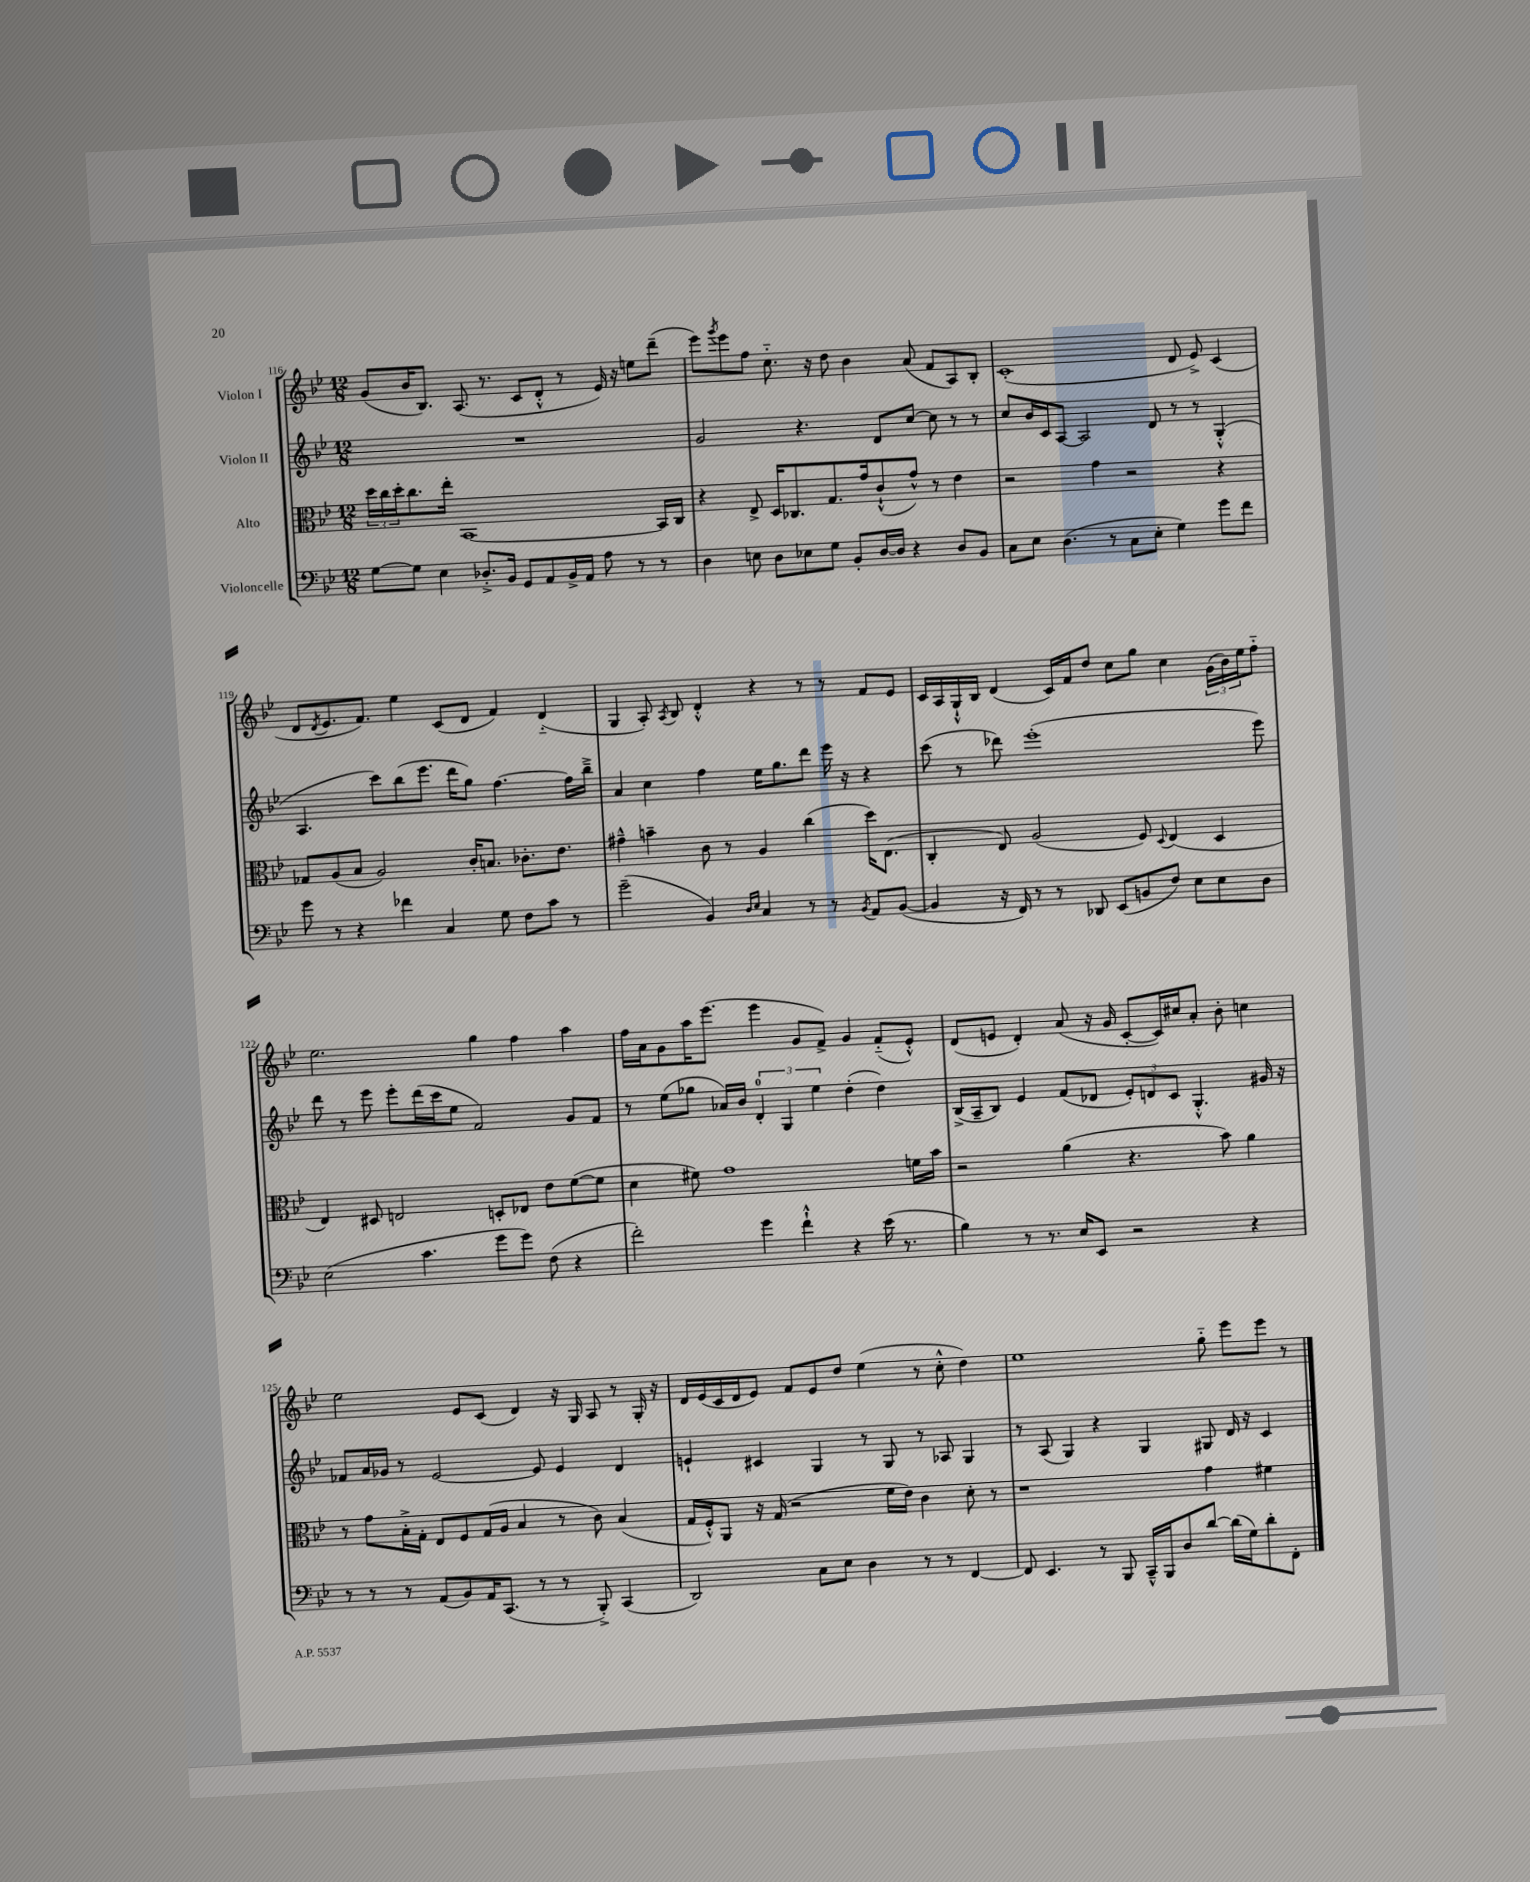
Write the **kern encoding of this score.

**kern	**kern	**kern	**kern
*part4	*part3	*part2	*part1
*staff4	*staff3	*staff2	*staff1
*I"Violoncelle	*I"Alto	*I"Violon II	*I"Violon I
*clefF4	*clefC3	*clefG2	*clefG2
*k[b-e-]	*k[b-e-]	*k[b-e-]	*k[b-e-]
*M12/8	*M12/8	*M12/8	*M12/8
=116	=116	=116	=116
[8G\L	24dd\LL	1.r	(8g/L
.	24cc\	.	.
.	24dd'\J	.	.
8G\J]	8.cc\	.	16b-/K
.	.	.	8.B-/J)
4E-\	.	.	.
.	16ee-'\Jk	.	.
.	[1BB-	.	(8.A/
8.D-X'^/L	.	.	.
.	.	.	8.r
16BB-/Jk	.	.	.
8GG/L	.	.	8c/L
8AA/	.	.	8d'^^/J
16BB-^/L	.	.	8r
16AA/JJ	.	.	.
8A\	.	.	16e-/)
.	.	.	16r
8r	.	.	8een\L
8r	16BB-/LL]	.	(8ddd~\J
.	16C/JJ	.	.
=117	=117	=117	=117
4D\	4r	2g/	8eee-\L)
.	.	.	8qggg/
.	.	.	8eee-\
8En\	8E-^/	.	8ff\J
8D\L	16D/KL	.	8.cc\
.	8.C-X/	.	.
8E-X\	.	4.r	.
.	.	.	16r
8G\J	8.G/	.	8dd\
8BB-'/L	.	.	4b-\
.	16g/k	.	.
[16D/L	(8c`^^/	8d/L	.
16D/JJ]	.	.	.
4r	8g^^/J)	[8cc/J	(8a/
.	8r	8cc\]	8f/L
8D/L	4e-\	8r	8A/)
8BB-/J	.	8r	8B-'/J
=118	=118	=118	=118
8C\L	2r	8cc/L	(1c'
8E-\J	.	16b-/L	.
.	.	16c/J	.
(4.D\	.	[8A/J	.
.	.	2A/]	.
.	4g\	.	.
8r	.	.	.
8C\L	2r	.	.
8E-'\J	.	8d/	.
4G\)	.	8r	8d/
.	.	8r	8e-^/)
8g\L	4r	(4G'^^/	(4c/
8f\J	.	.	.
!!LO:LB:g=z
=119	=119	=119	=119
8g\	8G-X/L	4.A/	8d/L
.	.	.	8qd/
8r	(8A/	.	8.e-/
4r	8B-/J	.	.
.	.	.	8.f/J)
.	2A/)	8ccc\L)	.
4f-X\	.	(8bb-\	4ee-\
.	.	8.eee-\J	.
4C/	.	.	(8c/L
.	.	16ddd\KL	.
.	16c'/KL	8gg\J)	8d/J
.	8.Bn/J	.	.
8G\	.	[4.ff\	4f/)
8F\L	8.c-X'\L	.	.
8c\J	.	.	(4d/
.	8.e-\J	.	.
8r	.	16ff\LL]	.
.	.	16bb-~^\JJ	.
=120	=120	=120	=120
(2g~\	4g#X~^^\	4a/	4G/
.	4bn~\	4cc\	8A'/)
.	.	.	8qA/
.	.	.	8B-/
4BB-/)	8c\	4ff\	4d'^^/
.	8r	.	.
16qqD/LL	.	.	.
16qqE-/JJ	.	.	.
4C/	4A/	16ee-\KL	4r
.	.	8.gg\	.
8r	(4cc\	8ddd\J	8r
8r	.	16eee-\	8r
.	.	16r	.
8qBB-/	.	.	.
8AA/L	16dd\KL)	4r	8f/L
.	(8.E-\J	.	.
([8BB-/J	.	.	8e-/J
=121	=121	=121	=121
4BB-/]	4C'/	(8ccc\	16c/LL
.	.	.	16A/
.	.	8r	16G`^^/
.	.	.	16B-/JJ
16r	8E-/)	8ddd-X\)	(4d/
16FF/)	.	.	.
8r	(2A/	(1eee-'	.
8r	.	.	16c/LL)
.	.	.	16f/J
8DD-X/	.	.	8dd/J
(8EE-/L	.	.	8cc\L
8BBn/	8F/)	.	8gg\J
.	8qqD/	.	.
8F/J)	(4E-/	.	4cc\
8E-\L	.	.	.
8E-\	4D/	.	(24g\LL
.	.	.	24b-\)
.	.	.	24ee-\J
8D\J	.	8eee-\)	8ff\J
!!LO:LB:g=z
=122	=122	=122	=122
(2E-\	4E-/)	8ddd\	2.ee-\
.	.	8r	.
.	8D#X/	8eee-\	.
.	2En/	8eee-'\L	.
4.c\	.	(16ddd\L	.
.	.	16ccc\J	.
.	.	8ee-\J	.
.	.	2f/)	4gg\
8g\L	8Dn'/L	.	.
8g\J)	8E-X/J	.	4ff\
(8F\	8e-\L	.	.
4r	([8f\	8g/L	4aa\
.	8f\J]	8f/J	.
=123	=123	=123	=123
2f'\)	4d\	8r	16ff\LL
.	.	.	16a\J
.	.	(8ee-\L	8g\
.	8f#X\)	8gg-X\J	16aa\K
.	.	.	(8.eee-\J
.	1g	16a-X/LL)	.
.	.	16b-/JJ	.
4g\	.	6d'/	4eee-\
.	.	6G/	.
4f`^^\	.	.	8g/L
.	.	6ee-\	.
.	.	.	8f^/J)
4r	.	(4dd'\	4g/
(16e-\	.	4dd\)	(8f/L
8.r	.	.	.
.	16fn\LL	.	8e-'^^/J)
.	16b-\JJ	.	.
=124	=124	=124	=124
4B-\)	2r	(16B-^/LL	(8d/L
.	.	16A~/J	.
.	.	8B-/J)	8en/J
8r	.	4e-/	4d'/)
8.r	.	.	.
.	(4a\	(8f/L	(8a/
16E-/KL	.	.	.
8EE-/J	.	8d-X/J	16r
.	.	.	16g/
2r	4.r	12e-'/L)	[8c'/L
.	.	12dn/	.
.	.	.	16c/L])
.	.	12c/J	.
.	.	.	16cc#X/J
.	.	4.G'^^/	8a'/J
.	8b-\)	.	8b-'\
4r	4a\	.	4ccn\
.	.	16g#X/	.
.	.	16r	.
!!LO:LB:g=z
=125	=125	=125	=125
8r	8r	8f-X/L	2ee-\
8r	8g\L	16a/L	.
.	.	16g-X/JJ	.
8r	16B-'^\L	8r	.
.	16G'\JJ	.	.
(8AA/L	8E-/L	[2e-/	.
8BB-/)	8F/	.	8e-/L
16AA/K	(16G/L	.	(8c/J
(8.CC/J	16A/JJ	.	.
.	4B-/	.	4d/)
8r	.	8e-/]	.
8r	8r	4e-/	16r
.	.	.	16G/
8BBB-'^/)	8c\)	.	8A/
(4CC/	(4B-/	4d/	8r
.	.	.	16G'/
.	.	.	16r
=126	=126	=126	=126
2DD/)	16G/LL	4en`/	16d/LL
.	16F'^^/J)	.	(16e-/
.	8AA/J	.	16c/
.	.	.	16d/J
.	16r	4c#X/	8e-/J)
.	(16G/	.	.
.	2r	.	8f/L
8C\L	.	4G/	8e-/
8E-\J	.	.	8dd/J
4D\	.	8r	(4ee-\
.	16f\LL	8G/	.
.	16e-\JJ)	.	.
8r	4c\	8r	8r
8r	.	8A-X/	8cc'^^\
[4FF/	8d'\	4G/	4dd\)
.	8r	.	.
=127	=127	=127	=127
8FF/]	1r	8r	1ee-
4.EE-/	.	(8A/	.
.	.	4G/)	.
8r	.	4r	.
8BBB-/	.	.	.
16CC~^^/LL	.	4G/	.
16BBB-/J	.	.	.
8D/	.	.	.
[8d/J	4g\	8G#X/	8gg\
(16d\LL]	.	16d/	8eee-\L
16G\J)	.	16r	.
8d'\	4f#X\	4c/	8eee-\J
8FF'\J	.	.	8r
==	==	==	==
*-	*-	*-	*-
